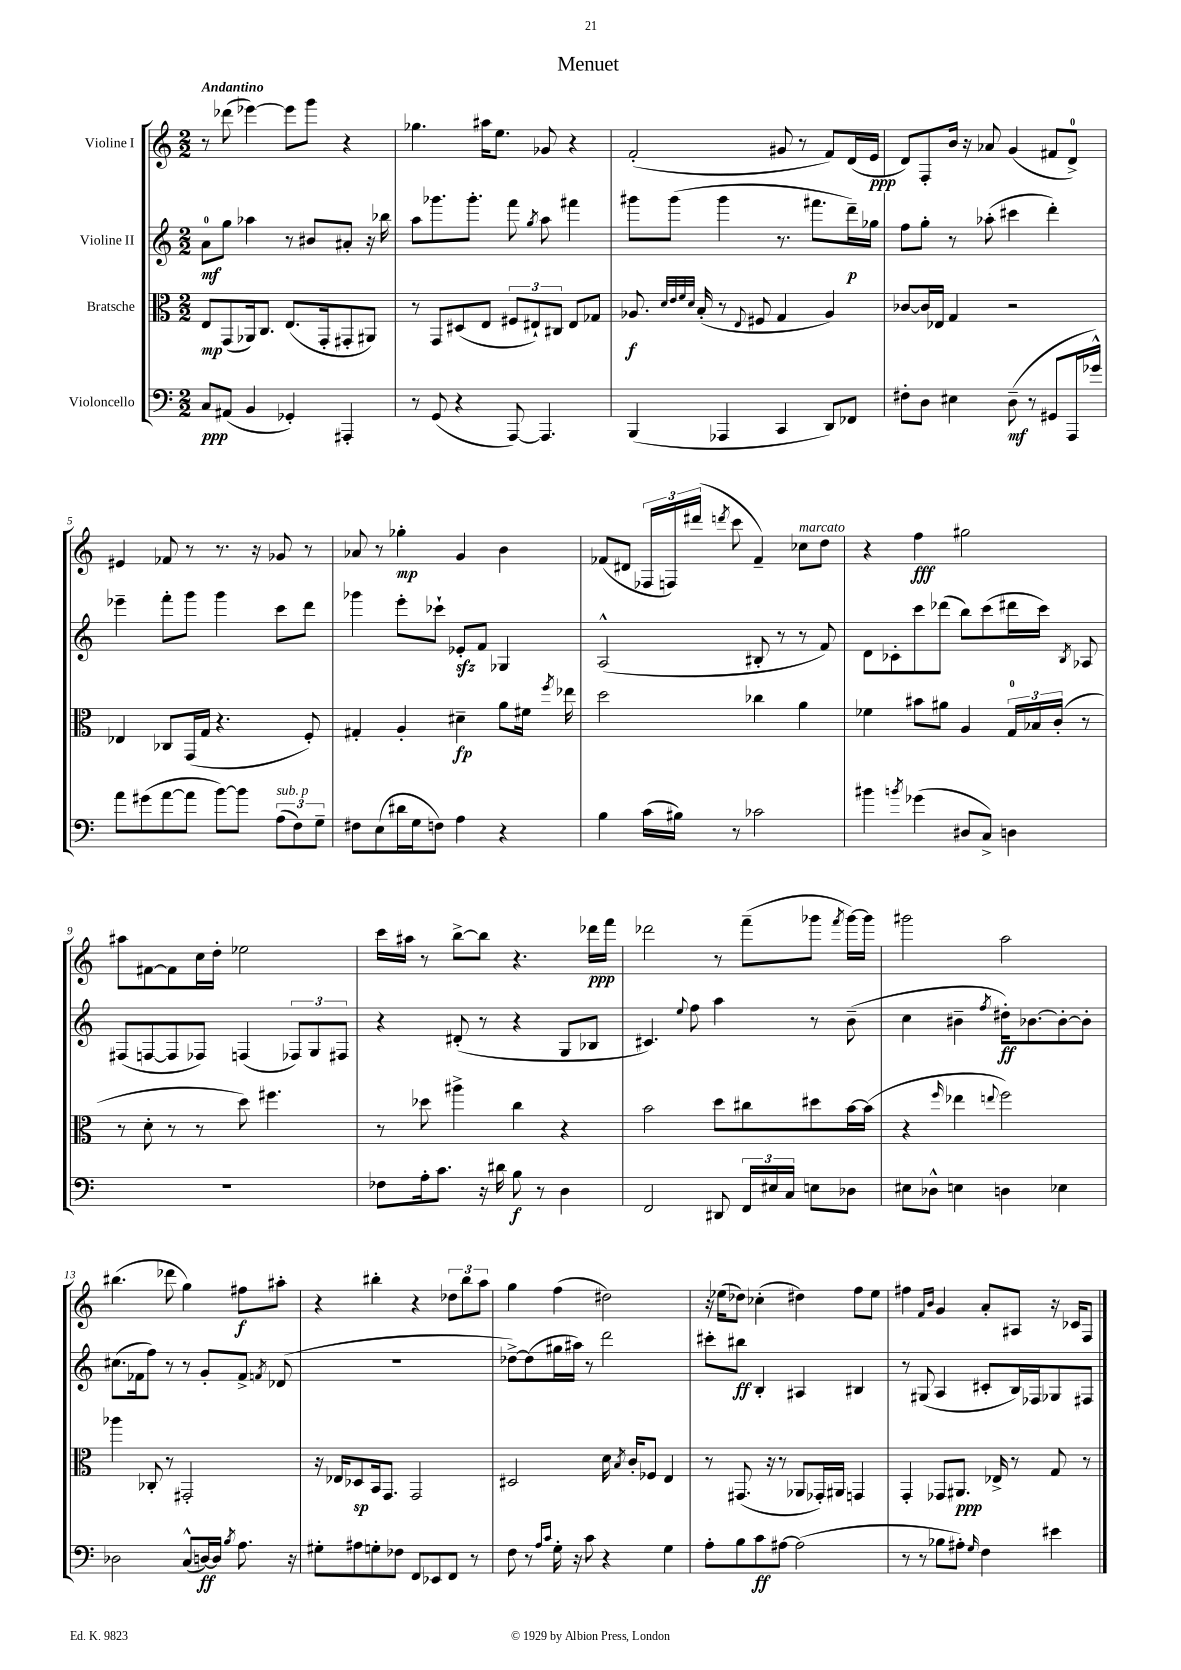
\header { title = "Menuet" }
<<
\new StaffGroup <<
\new Staff = "s0" \with { instrumentName = "Violine I" } {
    \clef treble \key c \major \numericTimeSignature \time 2/2 \tempo "Andantino"
    \autoBeamOff r8 des'''8( ees'''4~) ees'''8[ g'''8] r4 |
    ges''4. ais''16[ e''8.] ges'8 r4 |
    f'2-.( gis'8 r8 f'8[) d'16( e'16]\ppp |
    d'8[) f8-. b'16] r16 aes'8 g'4( fis'8[ d'8]-0->) |
    eis'4 fes'8 r8 r8. r16 ges'8 r8 |
    aes'8 r8 ges''4-.\mp g'4 b'4 |
    fes'8[( dis'8] \tuplet 3/2 { fes16[ f16) dis'''16]( } \acciaccatura { d'''8 } c'''8 fes'4--) ces''8[^\markup { \italic "marcato" } d''8] |
    r4 f''4\fff gis''2 |
    ais''8[ fis'8~ fis'8 c''16 d''16]-. ees''2 |
    c'''16[ ais''16] r8 b''8[~-> b''8] r4. des'''16[\ppp f'''16] |
    des'''2 r8 f'''8[--( ges'''8] \acciaccatura { f'''8 } ges'''16[~) ges'''16] |
    gis'''2 a''2 |
    bis''4.( des'''8 g''4) fis''8[\f ais''8]-. |
    r4 bis''4-. r4 \tuplet 3/2 { des''8[ bis''8 a''8] } |
    g''4 f''4( dis''2) |
    r16 ees''16[( des''8]) ces''4-.( dis''4) f''8[ ees''8] |
    fis''4 \grace { f'16[ b'16] } g'4 a'8[-. ais8] r16 ces'16[ f8] \bar "|." |
}
\new Staff = "s1" \with { instrumentName = "Violine II" } {
    \clef treble \key c \major \numericTimeSignature \time 2/2
    \autoBeamOff a'8[-0\mf g''8] aes''4 r8 bis'8[ ais'8]-. r16 bes''16 |
    a''8[ ges'''8. ges'''8.]-. f'''8 \acciaccatura { g''8 } a''8 fis'''4 |
    gis'''8[ gis'''8]( gis'''4 r8. fis'''8.[ d'''16--\p) ges''16] |
    f''8[ g''8]-. r8 aes''8-.( cis'''4 d'''4-.) |
    ees'''4-- f'''8[-. g'''8] g'''4 c'''8[ d'''8] |
    ges'''4 e'''8[-. ces'''8]-! ees'8[-.\sfz f'8] ges4 |
    a2-^( bis8-. r8 r8 f'8) |
    d'8[ ces'8-. c'''8 des'''8]( b''8[) c'''8( dis'''16 c'''16]) \acciaccatura { b8 } aes8 |
    fis8[( f8~ f8 fes8]) f4( \tuplet 3/2 { fes8[) g8 fis8] } |
    r4 dis'8-.( r8 r4 g8[ bes8] |
    cis'4.) \appoggiatura { e''8 } f''8 a''4 r8 b'8--( |
    c''4 bis'4-- \acciaccatura { f''8 } dis''16[-.\ff) bes'8.~ bes'8~-. bes'8]-. |
    cis''8.[( fes'16 f''8]) r8 r8 g'8[-. fes'8]-> \acciaccatura { f'8 } des'8( |
    R1 |
    des''8[~->) des''8( gis''16 ais''16]) r8 d'''2 |
    cis'''8[-. bis''8]\ff b4-. ais4 bis4 |
    r8 gis8( a4 cis'8[-. b16) fes16 ges8 fis8] \bar "|." |
}
\new Staff = "s2" \with { instrumentName = "Bratsche" } {
    \clef alto \key c \major \numericTimeSignature \time 2/2
    \autoBeamOff e8[\mp g,8( aes,16) c8.] e8.[( g,16-. gis,8-. ais,8]) |
    r8 g,8[ dis8( e8] \tuplet 3/2 { fis8[ eis8-!) cis8] } eis8[ ges8] |
    aes8.\f \grace { d'32[ e'32 f'32 d'32] } b16-.( r8 \appoggiatura { e8 } fis8 g4 aes4) |
    ces'8[~ ces'16 ees16] g4 r2 |
    ees4 ces8[ g,16( g16] r4. f8-.) |
    gis4-. a4-. dis'4--\fp a'8[ fis'16] \acciaccatura { f''8 } ees''16 |
    d''2 ces''4 a'4 |
    fes'4 bis'8[ ais'8] a4 \tuplet 3/2 { g16[-0 bes16 c'16]-.( } r8 |
    r8 d'8-. r8 r8 d''8) fis''4. |
    r8 des''8 ais''4-> c''4 r4 |
    b'2 d''8[ cis''8 dis''8 b'16~ b'16]( |
    r4 \grace { f''16 } ees''4 \appoggiatura { e''8 } f''2) |
    aes''4 ces8-. r8 gis,2-. |
    r16 ees16[ des8\sp b,16 g,8.] g,2 |
    dis2 d'16 \acciaccatura { b8 } c'16[-. fes8] e4 |
    r8 gis,8.( r16 r8 aes,8[ ges,16-.) ais,16] g,4 |
    g,4-. ges,8[ ais,8.]\ppp ees16-> r8 g8 r8 \bar "|." |
}
\new Staff = "s3" \with { instrumentName = "Violoncello" } {
    \clef bass \key c \major \numericTimeSignature \time 2/2
    \autoBeamOff c8[\ppp ais,8]( b,4 ges,4-.) ais,,4-. |
    r8 g,8( r4 a,,8~) a,,4. |
    b,,4( aes,,4 c,4 d,8[) fes,8] |
    fis8[-. d8] eis4 d8--\mf( r8 gis,8[ a,,16 ges'16]-^) |
    a'8[ gis'8( a'8~ a'8] b'8[~) b'8] \tuplet 3/2 { a8[^\markup { \italic "sub. p" }( f8) g8]-- } |
    fis8[ e8( dis'16 g16 f8]) a4 r4 |
    b4 c'16[( bis16]) r8 ces'2 |
    bis'4 \acciaccatura { b'8 } ges'4( dis8[ c8]->) d4 |
    R1 |
    fes8[ a16-. c'8.] r16 dis'16 b8\f r8 d4 |
    f,2 dis,8 \tuplet 3/2 { f,16[ eis16 c16] } e8[ des8] |
    eis8[ des8]-^ e4 d4 ees4 |
    des2 c8[-^( d16~\ff) d16] \acciaccatura { b8 } a8. r16 |
    gis8[-. ais8 g8-. fes8] f,8[ ees,8 f,8] r8 |
    f8 r8 \grace { a16[ c'16] } g16-. r16 c'8 r4 g4 |
    a8[-. b8 c'8\ff ais8]~ ais2( |
    r8 r8 bes8[ ais8]-.) \grace { g16 } f4 eis'4 \bar "|." |
}
>>
>>
